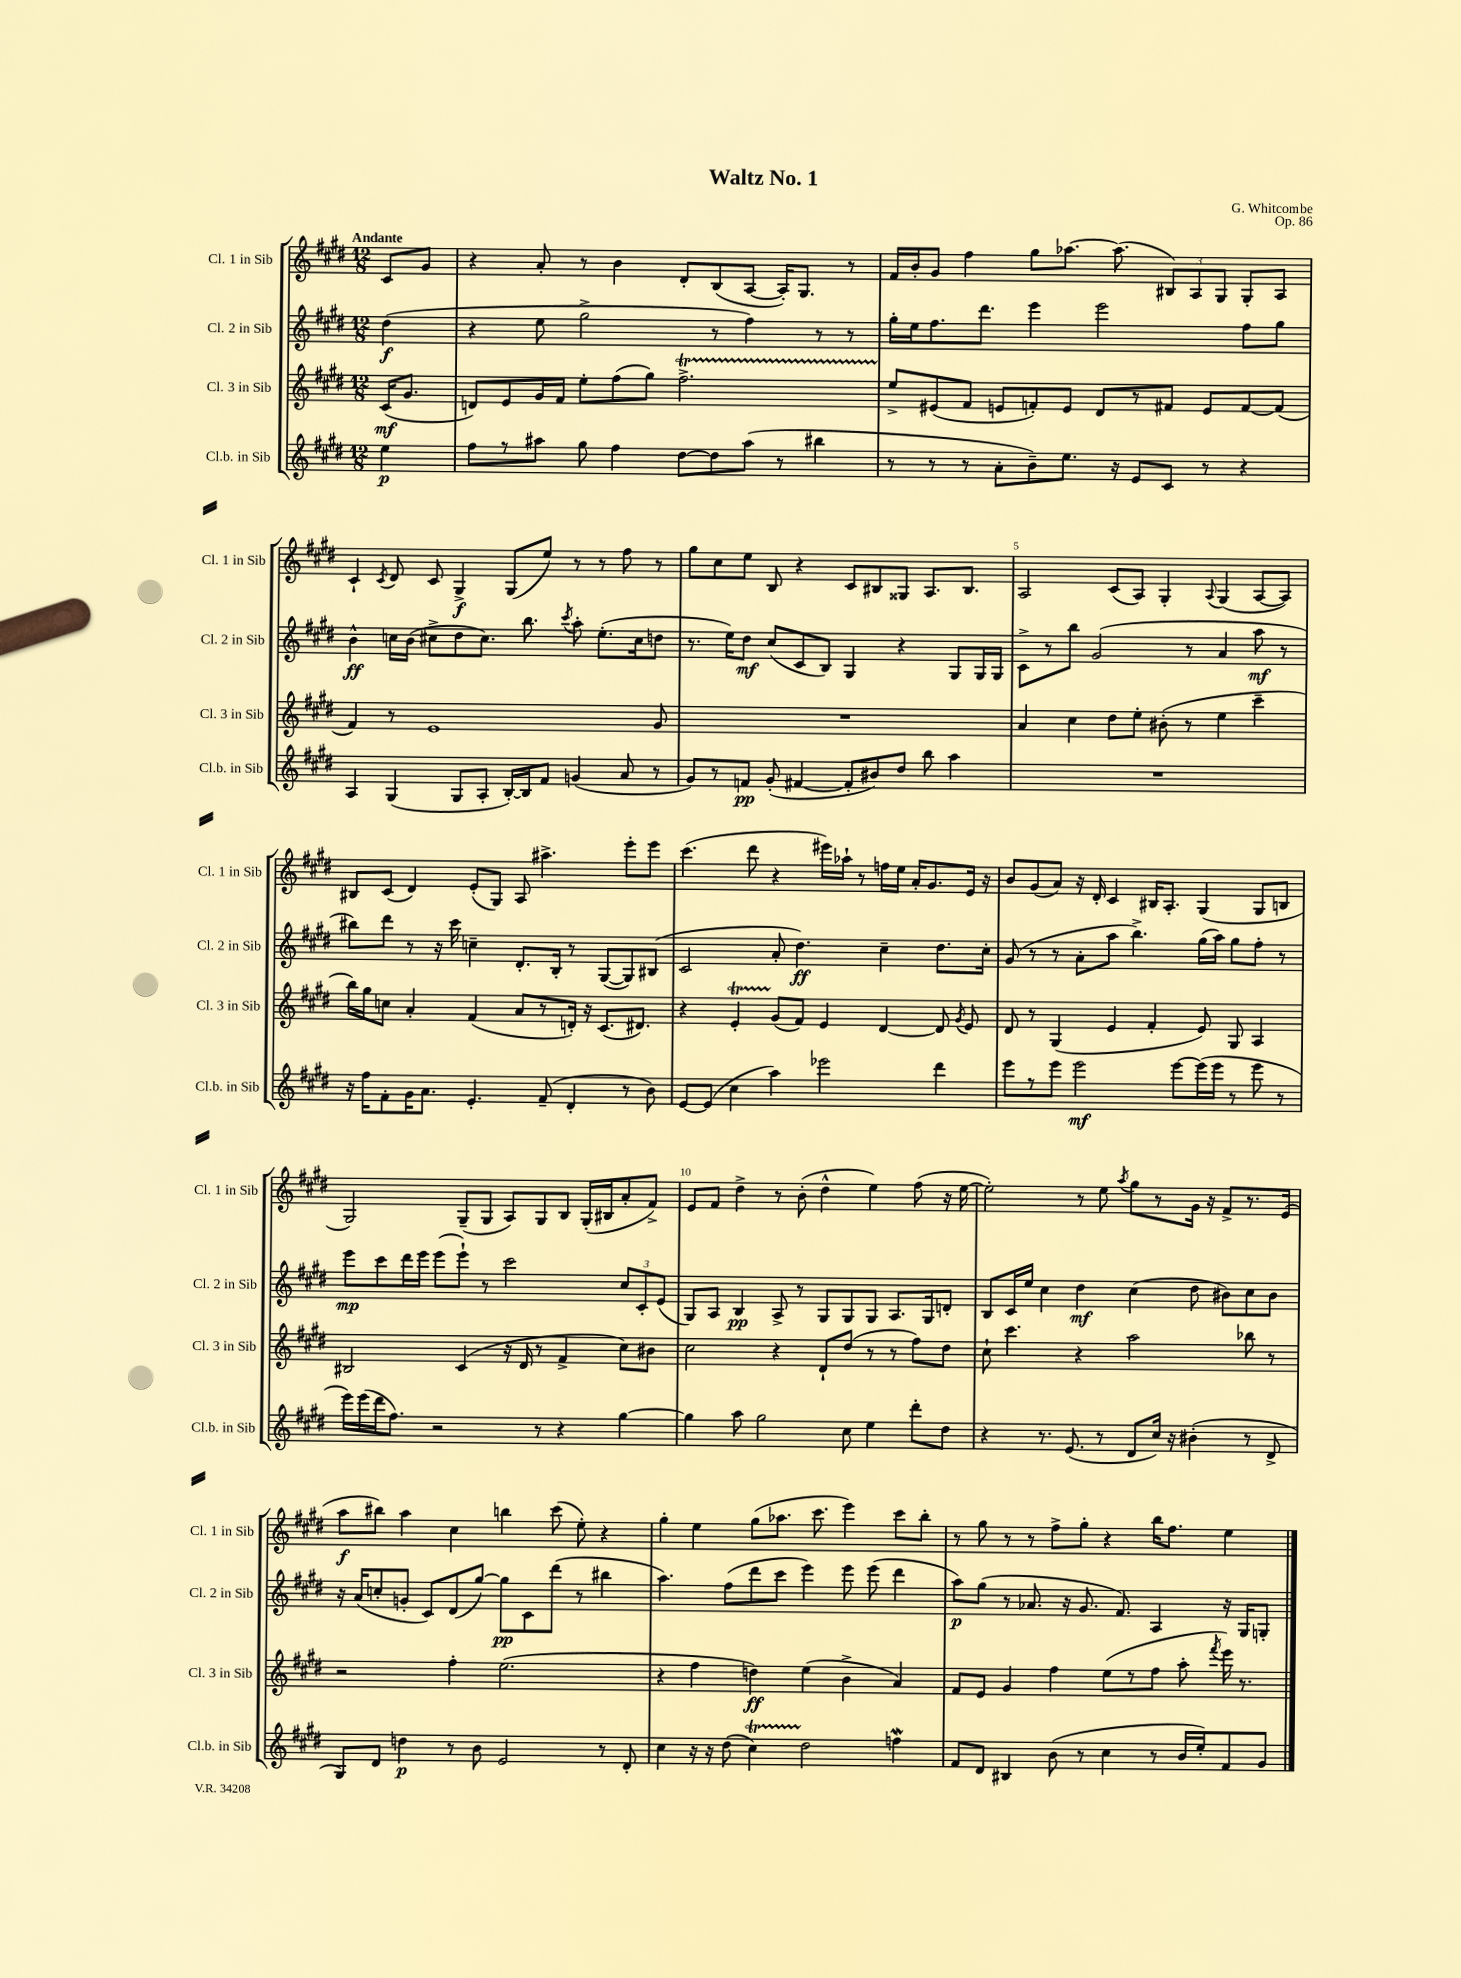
\header { title = "Waltz No. 1" composer = "G. Whitcombe" opus = "Op. 86" }
<<
\new StaffGroup <<
\new Staff = "s0" \with { instrumentName = "Cl. 1 in Sib" shortInstrumentName = "Cl. 1 in Sib" } {
    \clef treble \key e \major \numericTimeSignature \time 12/8 \partial 4 \tempo "Andante"
    \autoBeamOff cis'8[ gis'8] |
    r4 a'8-. r8 b'4 dis'8[-. b8( a8]~ a16[-.) gis8.] r8 |
    fis'16[ b'16-. gis'8] fis''4 gis''8[ aes''8.]~ aes''8.( \tuplet 3/2 { bis8[) a8 gis8] } gis8[-. a8] |
    cis'4-! \acciaccatura { cis'8 } dis'8 cis'8 gis4->\f gis8[( e''8]) r8 r8 fis''8 r8 |
    gis''8[ cis''8 e''8] b8 r4 cis'8[ bis8 gisis8] a8.[ bis8.] |
    a2 cis'8[( a8]) gis4-. \appoggiatura { a8 } gis4( a8[~ a8]) |
    bis8[ cis'8]( dis'4) e'8[-.( gis8]) a8 ais''4.-> e'''8[-. e'''8] |
    cis'''4.( dis'''8 r4 eis'''16[) aes''16]-! r8 f''16[ e''16] a'16[-. gis'8. e'16] r16 |
    b'8[ gis'8( a'8]) r16 dis'16-. cis'4 bis16[ a8.]-. gis4( gis8[ b8] |
    gis2) gis8[--( gis8] a8[) gis8 b8] gis16[-.( bis16 a'8-. fis'8]->) |
    e'8[ fis'8] dis''4-> r8 b'8-.( dis''4-^ e''4) fis''8( r16 e''16~ |
    e''2-.) r8 e''8 \acciaccatura { a''8 } gis''8[ r8 gis'16] r16 fis'8[-> r8. e'16]( |
    a''8[\f bis''8]) a''4 cis''4 b''4 cis'''8( e''8-.) r4 |
    gis''4-. e''4 gis''8[( aes''8.] cis'''8. e'''4) cis'''8[ b''8]-. |
    r8 gis''8 r8 r8 fis''8[-> gis''8]-. r4 b''16[ fis''8.] e''4 \bar "|." |
}
\new Staff = "s1" \with { instrumentName = "Cl. 2 in Sib" shortInstrumentName = "Cl. 2 in Sib" } {
    \clef treble \key e \major \numericTimeSignature \time 12/8 \partial 4
    \autoBeamOff dis''4\f( |
    r4 e''8 gis''2-> r8 fis''4) r8 r8 |
    gis''16[-. e''16 fis''8. dis'''8.] e'''4 e'''2 fis''8[ gis''8] |
    b'4-^\ff c''16[ b'16]( cis''8[-> dis''8 cis''8.]) b''8. \acciaccatura { cis'''8 } a''8-. e''8.[-.( cis''16 d''8] |
    r8. e''16[) dis''8]\mf cis''8[( cis'8 b8]) gis4 r4 gis8[ gis16 gis16] |
    cis'8[-> r8 b''8] gis'2( r8 a'4 a''8\mf r8 |
    bis''8[) dis'''8] r8 r16 cis'''16 c''4-- dis'8.[-. b16]-. r8 gis8[~( gis8) bis8]( |
    cis'2 a'8-. dis''4.\ff) cis''4-- dis''8.[ cis''16]-. |
    gis'8( r8 r8 a'8[-. a''8] b''4.->) gis''16[( a''16]) gis''8[ fis''8]-. r8 |
    e'''8[\mp cis'''8 dis'''16 e'''16] e'''8[( e'''8]-!) r8 cis'''2 \tuplet 3/2 { cis''8[ cis'8-. e'8]( } |
    gis8[) a8] b4\pp a8-> r8 gis8[ gis8 gis8] a8.[ gis16 d'8]-. |
    b8[ cis'16 e''16] cis''4 dis''4\mf cis''4( dis''8 bis'8[) cis''8 bis'8] |
    r16 a'16[( c''8-. g'8]-. cis'8[) dis'8( gis''8]~) gis''8[\pp cis'8 dis'''8]( r8 bis''4 |
    a''4.) fis''8[( dis'''8 cis'''8] e'''4) e'''8 e'''8( dis'''4 |
    a''8[\p) gis''8]( r8 aes'8. r16 gis'8. fis'8.) a4 r16 gis16[ g8]-. \bar "|." |
}
\new Staff = "s2" \with { instrumentName = "Cl. 3 in Sib" shortInstrumentName = "Cl. 3 in Sib" } {
    \clef treble \key e \major \numericTimeSignature \time 12/8 \partial 4
    \autoBeamOff cis'16[\mf( gis'8.] |
    d'8[) e'8 gis'16 fis'16] e''8[-. fis''8( gis''8]) fis''2.->\startTrillSpan |
    e''8[->\stopTrillSpan eis'8( fis'8] e'8[ f'8-.) e'8] dis'8[ r8 fis'8] e'8[ fis'8~ fis'8]( |
    fis'4) r8 e'1 gis'8 |
    R1. |
    a'4 cis''4 dis''8[ e''8]-. bis'8-.( r8 e''4 cis'''4-- |
    b''16[) gis''16 c''8] a'4-. fis'4( a'8[ r8 d'16]-.) r16 cis'8.[( dis'8.]) |
    r4 e'4-.\startTrillSpan gis'8[\stopTrillSpan( fis'8]) e'4 dis'4~ dis'8 \acciaccatura { gis'8 } e'8 |
    dis'8 r8 gis4( e'4 fis'4-. e'8) gis8 a4 |
    bis2 cis'4( r16 dis'16 r8 fis'4-> cis''8[) bis'8] |
    cis''2 r4 dis'8[-! dis''8]( r8 r8 fis''8[) dis''8] |
    cis''8-! cis'''4. r4 a''2 bes''8 r8 |
    r2 fis''4-. e''2.( |
    r4 fis''4 d''4\ff) e''4( b'4-> a'4) |
    fis'8[ e'8] gis'4 fis''4 e''8[( r8 fis''8] a''8-. \acciaccatura { fis'''8 } e'''16) r8. \bar "|." |
}
\new Staff = "s3" \with { instrumentName = "Cl.b. in Sib" shortInstrumentName = "Cl.b. in Sib" } {
    \clef treble \key e \major \numericTimeSignature \time 12/8 \partial 4
    \autoBeamOff e''4\p |
    fis''8[ r8 ais''8] gis''8 fis''4 dis''8[~ dis''8 ais''8]( r8 bis''4 |
    r8 r8 r8 a'8[-. b'8--) e''8.] r16 e'8[ cis'8] r8 r4 |
    a4 gis4( gis8[ a8]-. b16[~-.) b16 fis'8] g'4( a'8 r8 |
    gis'8[) r8 f'8]\pp gis'8-.( fis'4~ fis'8[-. bis'8) dis''8] b''8 a''4 |
    R1. |
    r16 fis''16[ fis'8-. gis'16 a'8.] e'4.-. fis'8--( dis'4-. r8 b'8) |
    e'8[~ e'8]( cis''4 a''4) ees'''2 dis'''4 |
    e'''8[ r8 e'''8] e'''2\mf e'''8[~ e'''16( e'''16] r8 e'''8 r8 |
    e'''16[) e'''16( dis'''16 fis''8.]) r2 r8 r4 gis''4~ |
    gis''4 a''8 gis''2 cis''8 e''4 dis'''8[-. dis''8] |
    r4 r8. e'8.( r8 dis'8[ cis''16]) r16 bis'4-.( r8 dis'8-> |
    gis8[) dis'8] d''4\p r8 b'8 e'2 r8 dis'8-. |
    cis''4 r16 r16 dis''8( cis''4\startTrillSpan) dis''2\stopTrillSpan f''4\mordent |
    fis'8[ dis'8] bis4 b'8( r8 cis''4 r8 b'16[ e''16-.) fis'8 gis'8] \bar "|." |
}
>>
>>
\layout { \context { \Score \override BarNumber.break-visibility = ##(#f #t #t) barNumberVisibility = #(every-nth-bar-number-visible 5) } }
